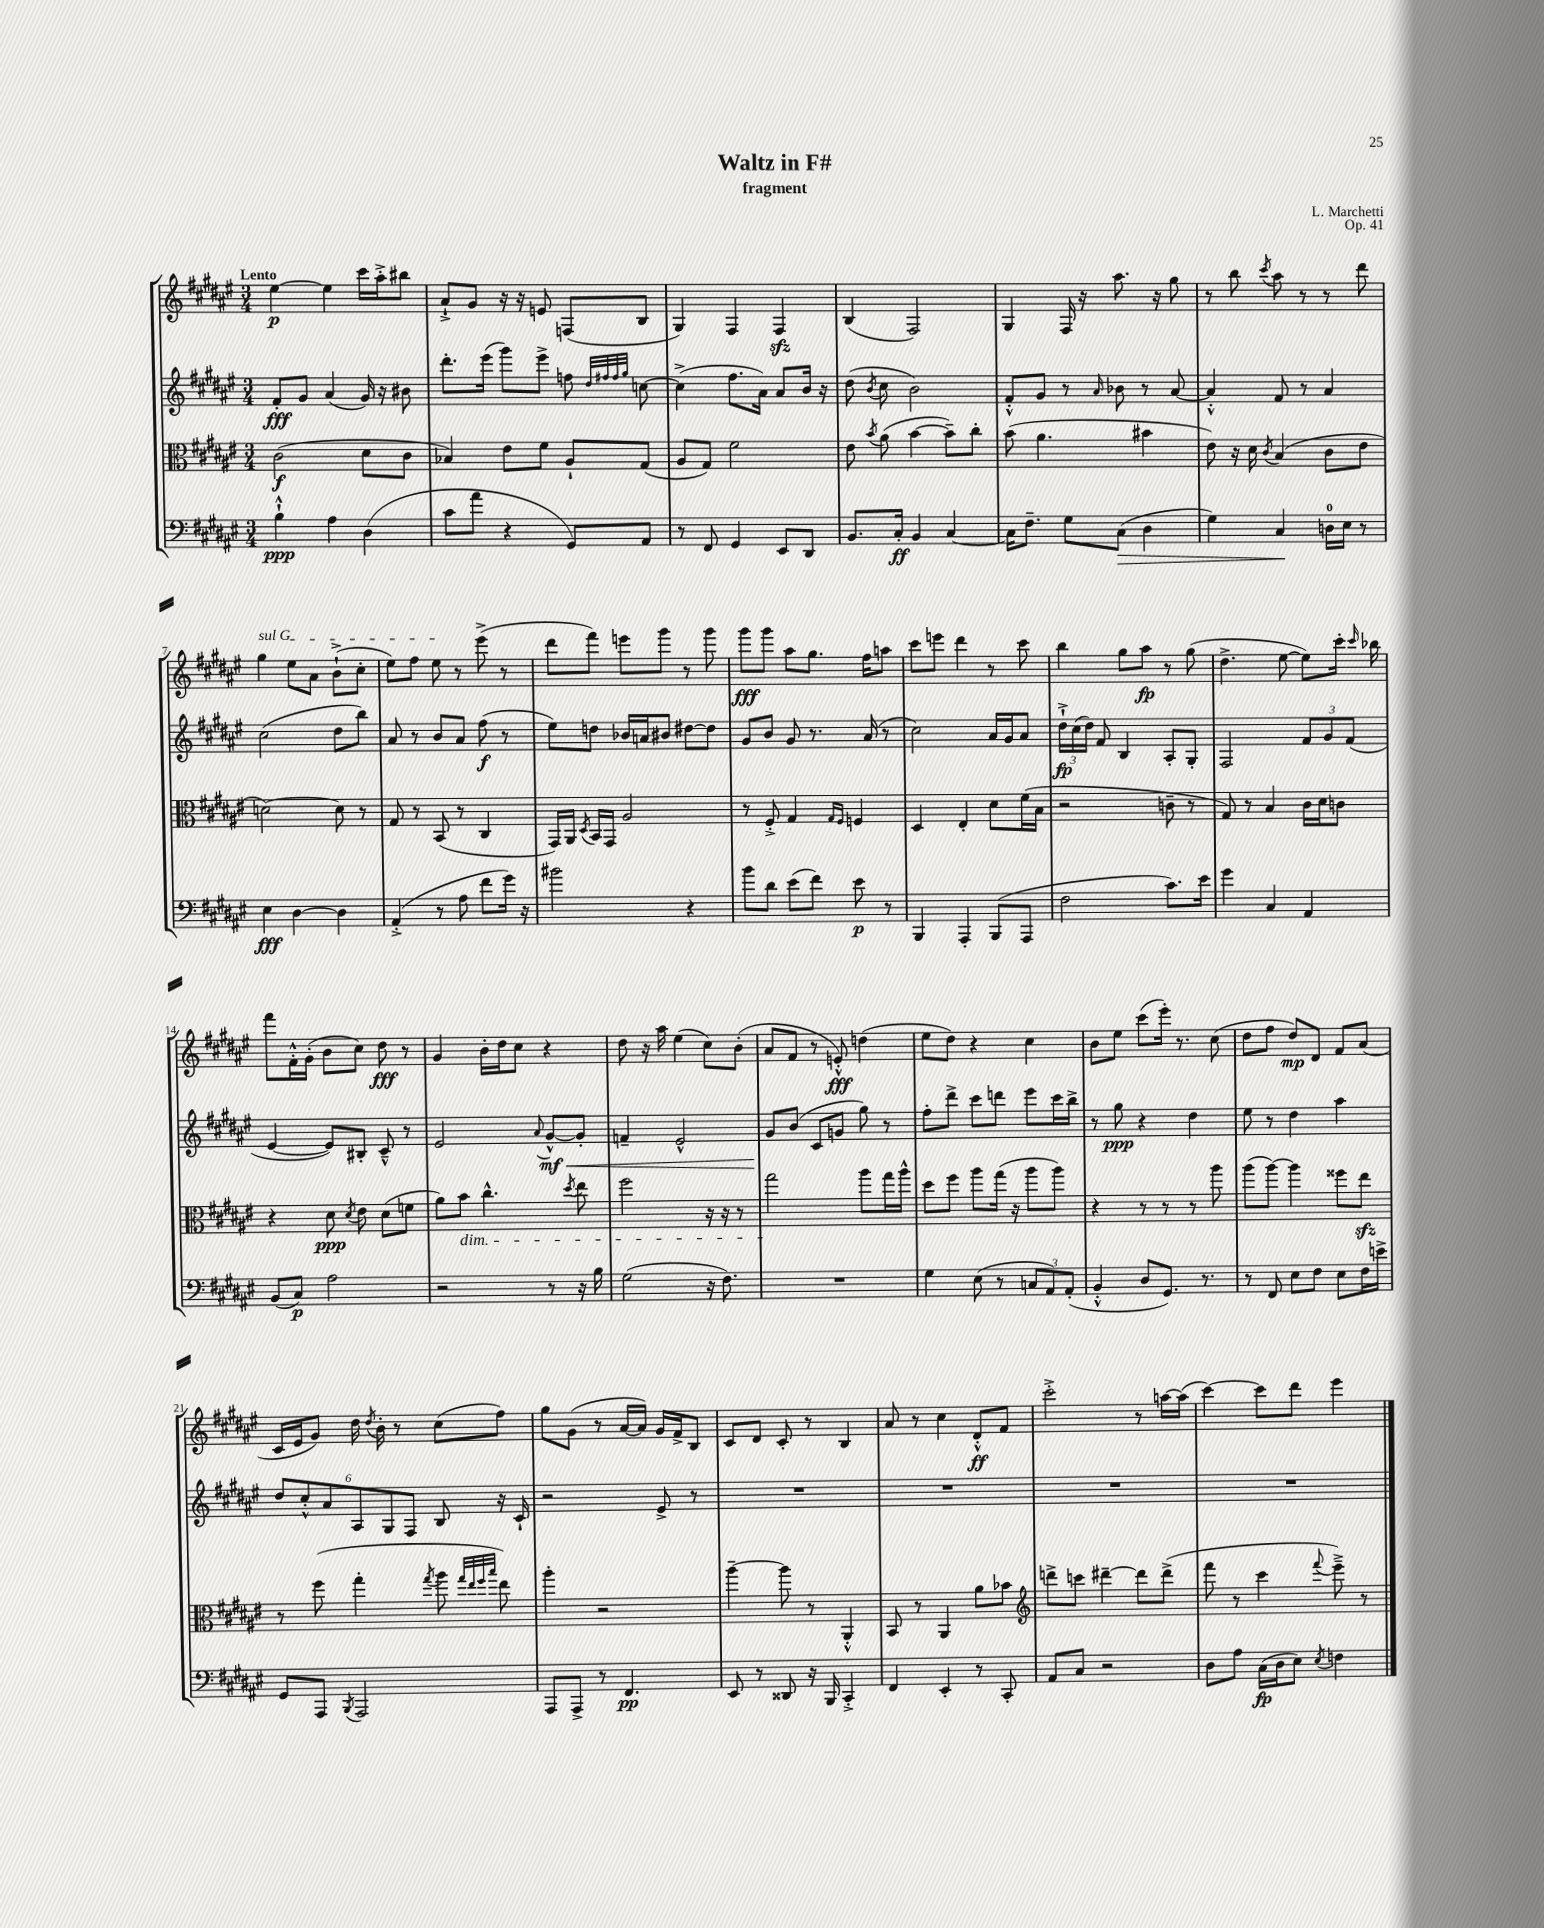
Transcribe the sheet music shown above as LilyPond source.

\header { title = "Waltz in F#" composer = "L. Marchetti" subtitle = "fragment" opus = "Op. 41" }
<<
\new StaffGroup <<
\new Staff = "s0" {
    \clef treble \key fis \major \numericTimeSignature \time 3/4 \tempo "Lento"
    \autoBeamOff eis''4~\p eis''4 cis'''16[ ais''16-.-> bis''8] |
    ais'8[-!-> gis'8] r16 r16 e'8 f8[( b8] |
    gis4) fis4 fis4\sfz |
    b4( fis2) |
    gis4 fis16 r16 ais''8. r16 gis''8 |
    r8 b''8 \acciaccatura { cis'''8 } ais''8 r8 r8 dis'''8 |
    \once \override TextSpanner.bound-details.left.text = \markup { \italic "sul G" } gis''4\startTextSpan eis''8[ ais'8] b'8[-!->( cis''8]-. |
    eis''8[) fis''8] eis''8\stopTextSpan r8 eis'''8->( r8 |
    dis'''8[ fis'''8]) e'''8[ gis'''8] r8 gis'''8 |
    gis'''8[\fff gis'''8] ais''8[ gis''8.] fis''16[ a''8] |
    cis'''8[ e'''8] dis'''4 r8 cis'''8 |
    b''4 gis''8[ ais''8]\fp r8 gis''8( |
    dis''4.-> eis''8~ eis''8[) cis'''16]-. \grace { cis'''16 } bes''16 |
    fis'''8[ fis'16-.-^ gis'16]-.( b'8[ cis''8]) dis''8\fff r8 |
    gis'4 b'16[-. dis''16 cis''8] r4 |
    dis''8 r16 ais''16 eis''4( cis''8[) b'8]-.( |
    ais'8[ fis'8] r8 e'8-.-^\fff) d''4( |
    eis''8[ dis''8]) r4 cis''4 |
    b'8[ eis''8] cis'''8[( eis'''16]-.) r8. cis''8( |
    dis''8[ fis''8] dis''8[\mp) dis'8] fis'8[ ais'8]( |
    cis'16[ eis'16 gis'8]) dis''16 \acciaccatura { dis''8 } b'16-. r8 cis''8[( fis''8]) |
    gis''8[ gis'8]( r8 ais'16[~ ais'16]) gis'16[ fis'16-> b8] |
    cis'8[ dis'8] cis'8-. r8 b4 |
    ais'8 r8 cis''4 dis'8[-.-^\ff fis'8] |
    cis'''2-.-> r8 a''16[~ a''16]( |
    cis'''4~) cis'''8[ dis'''8] eis'''4 \bar "|." |
}
\new Staff = "s1" {
    \clef treble \key fis \major \numericTimeSignature \time 3/4
    \autoBeamOff fis'8[-.\fff gis'8] ais'4( gis'16) r16 bis'8 |
    dis'''8.[-. eis'''16]( gis'''8[) eis'''8]-> f''8 \grace { dis''32[ fis''32 fis''32 gis''32] } c''8~ |
    c''4->( fis''8.[ ais'16]) ais'8[ b'16] r16 |
    dis''8( \acciaccatura { b'8 } cis''8 b'2) |
    fis'8[-.-^ gis'8] r8 \grace { ais'16 } bes'8 r8 ais'8~ |
    ais'4-.-^ fis'8 r8 ais'4 |
    cis''2( dis''8[ b''8]) |
    ais'8 r8 b'8[ ais'8] fis''8\f( r8 |
    eis''8[) d''8] bes'16[ a'16 bis'8] dis''8[~ dis''8] |
    gis'8[ b'8] gis'8 r8. ais'16( r8 |
    cis''2) ais'16[ gis'16 ais'8] |
    \tuplet 3/2 { dis''16[-!->\fp cis''16( dis''16]) } fis'8 b4 ais8[-. gis8]-. |
    fis2 \tuplet 3/2 { fis'8[ gis'8 fis'8]( } |
    eis'4~ eis'8[) bis8]-. cis'8---^ r8 |
    eis'2 \appoggiatura { ais'8 } gis'8[~-^\mf\< gis'8]-. |
    f'4-- eis'2-^ |
    gis'8[\! b'8]( cis'8[ g'8] gis''8) r8 |
    fis''8[-. dis'''8]-> cis'''8[ d'''8] eis'''8[ cis'''16 b''16]-> |
    r8 gis''8\ppp r4 dis''4 |
    eis''8 r8 dis''4 ais''4 |
    \tuplet 6/4 { dis''8[ cis''8-.-^ ais'8 ais8 gis8 fis8] } b8 r16 cis'16-! |
    r2 eis'8-> r8 |
    R2. |
    R2. |
    R2. |
    R2. \bar "|." |
}
\new Staff = "s2" {
    \clef alto \key fis \major \numericTimeSignature \time 3/4
    \autoBeamOff cis'2\f( dis'8[ cis'8] |
    bes4) eis'8[ fis'8] ais8[-! gis8]( |
    ais8[ gis8]) fis'2 |
    eis'8 \acciaccatura { b'8 } ais'8( b'4~ b'8[--) cis''8]-. |
    b'8( ais'4. bis'4 |
    eis'8) r16 dis'16 \acciaccatura { cis'8 } b4( cis'8[ eis'8] |
    d'2~) d'8 r8 |
    gis8 r8 b,8( r8 cis4 |
    gis,16[) ais,16] \acciaccatura { dis8 } b,16[ gis,16] ais2 |
    r8 fis8-.-> gis4 \grace { gis16[ fis16] } f4 |
    dis4 eis4-. dis'8[ fis'16( b16] |
    r2 c'8-- r8 |
    gis8) r8 b4 cis'16[ dis'16 c'8] |
    r4 dis'8\ppp \acciaccatura { dis'8 } eis'8 dis'8[( f'8] |
    ais'8[) b'8]\dim cis''4.-^ \acciaccatura { dis''8 } eis''8 |
    fis''2 r16 r16 r8 |
    gis''2\! ais''8[ gis''16 ais''16]-^ |
    dis''8[ fis''8] ais''8[ gis''16]( r16 ais''8[ ais''8]) |
    r4 r8 r8 r8 ais''8 |
    ais''8[( ais''8]~) ais''4 fisis''8[ eis''8]\sfz |
    r8 fis''8( gis''4-. \acciaccatura { gis''8 } ais''8 \grace { gis''32[ eis''32 fis''32 b''32] } eis''8) |
    ais''4-. r2 |
    ais''4~-- ais''8 r8 ais,4-.-^ |
    b,8 r8 ais,4 ais'8[ bes'8] |
    \clef treble d'''8[-> c'''8] dis'''4~-- dis'''8[ dis'''8]->( |
    fis'''8 r8 cis'''4 \appoggiatura { fis'''8 } eis'''8--->) r8 \bar "|." |
}
\new Staff = "s3" {
    \clef bass \key fis \major \numericTimeSignature \time 3/4
    \autoBeamOff b4-!-^\ppp ais4 dis4( |
    cis'8[ ais'8] r4 gis,8[) ais,8] |
    r8 fis,8 gis,4 eis,8[ dis,8] |
    b,8.[ cis16]-.\ff b,4 cis4~ |
    cis16[ fis8.]-- gis8[ cis8]\>( dis4 |
    gis4) cis4\! d16[-0 eis16] r8 |
    eis4\fff dis4~ dis4 |
    ais,4-.->( r8 ais8 fis'8[ gis'16]) r16 |
    bis'2 r4 |
    b'8[ dis'8] eis'8[( fis'8]) eis'8\p r8 |
    b,,4 ais,,4-. b,,8[( ais,,8] |
    fis2 cis'8.[) eis'16] |
    gis'4 cis4 ais,4 |
    b,8[( cis8]\p) ais2 |
    r2 r8 r16 b16 |
    gis2( r16 fis8.) |
    R2. |
    gis4 eis8( r8 \tuplet 3/2 { c8[ ais,8) ais,8]-.( } |
    b,4-.-^ dis8[ gis,8.]) r8. |
    r8 fis,8 eis8[ fis8] eis8[ fis16 e'16]-> |
    gis,8[ ais,,8] \acciaccatura { b,,8 } ais,,2 |
    ais,,8[ ais,,8]-> r8 fis,4.\pp |
    eis,8 r8 disis,8 r16 b,,16 cis,4-.-> |
    fis,4 eis,4-. r8 cis,8-. |
    ais,8[ cis8] r2 |
    dis8[ ais8] cis16[\fp( dis16 eis8]) \acciaccatura { eis8 } f4 \bar "|." |
}
>>
>>
